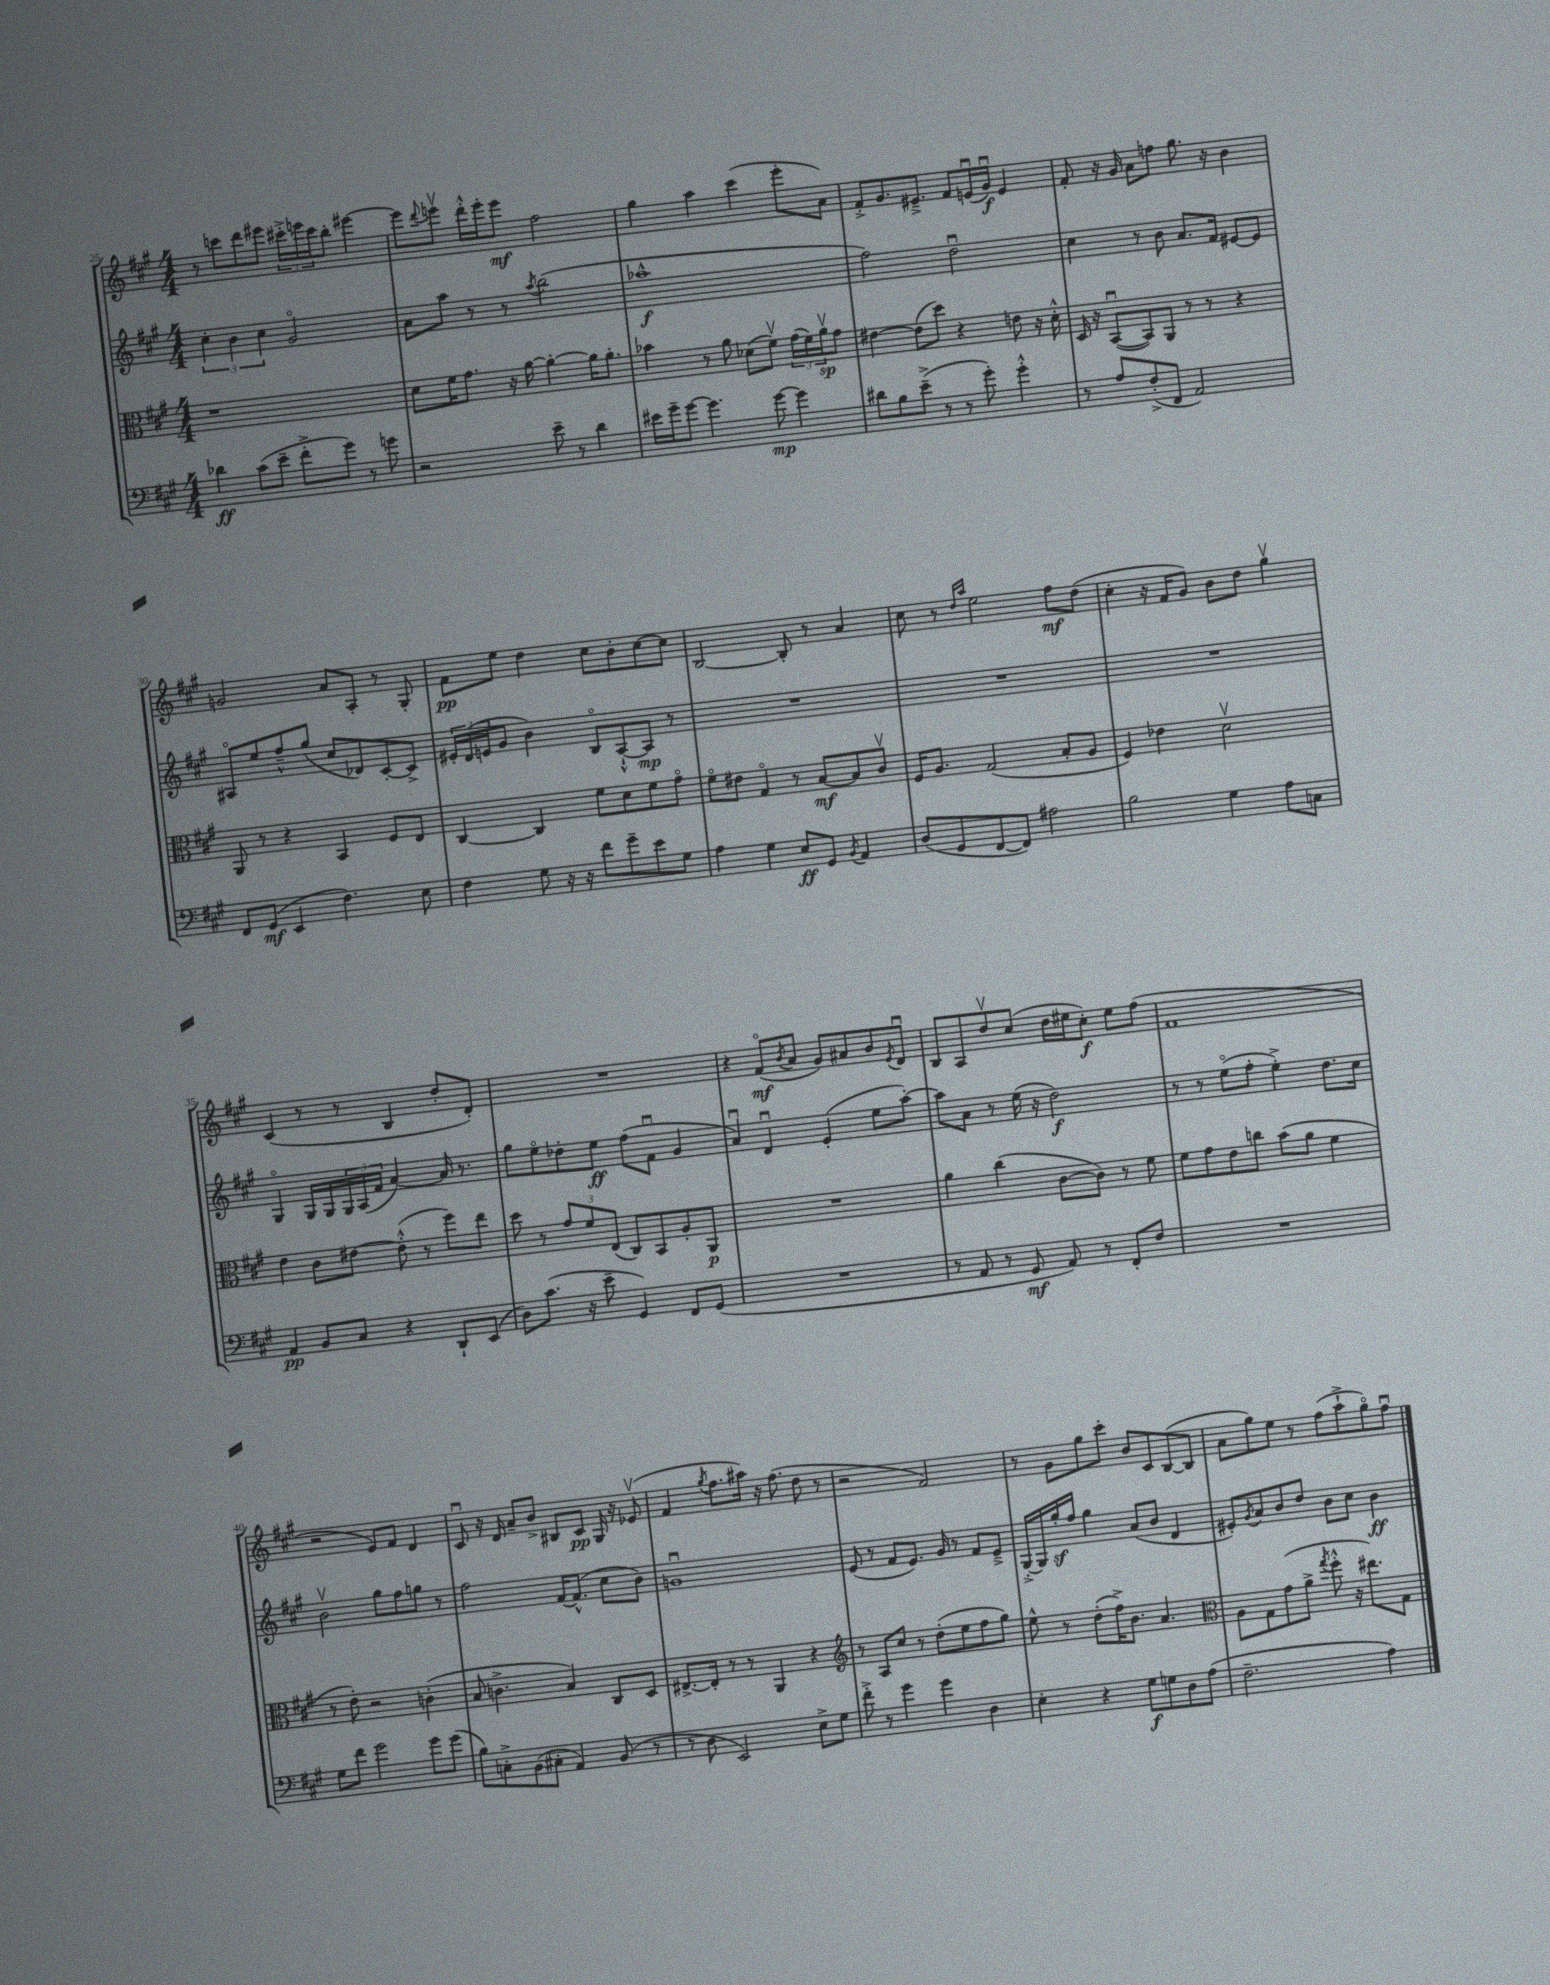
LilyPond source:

<<
\new StaffGroup <<
\new Staff = "s0" {
    \clef treble \key a \major \numericTimeSignature \time 4/4
    r8 c'''8 d'''8 eis'''8 \tuplet 3/2 { cis'''16-.-> e'''16 cis'''16 } b''8-. eis'''4~ |
    eis'''8 \appoggiatura { d'''8 } e'''8\upbow d'''16-.-^ e'''16-. e'''8\mf fis''2 |
    gis''4 a''4 cis'''4( e'''8-. a'8) |
    fis'8-.-> gis'8. eis'8.---> fis'8 e'16\downbow( gis'16\downbow\f) e'4 |
    fis'8-. r16 gis'16 a'8 f''8 gis''8. r16 b'4 |
    g'2 a'8 a8-. r8 gis8-. |
    fis'8\pp e''8 d''4 cis''8 b'8-. cis''8~ cis''8 |
    b2~ b8-. r8 a'4 |
    cis''8 r8 \grace { d''16 a''16 } e''2 fis''8\mf d''8( |
    cis''4-. r16 fis'16 gis'8) b'8 d''8 gis''4\upbow |
    cis'4( r8 r8 b4 d''8-. d'8-.) |
    R1 |
    r4 fis'8\flageolet\mf( \acciaccatura { b'8 } a'8 gis'8) ais'8 b'8 \acciaccatura { e'8 } d'8\downbow |
    b8 a8 d''8\upbow cis''8( d''16 eis''16 cis''8-.\f) eis''8 fis''8( |
    fis'1 |
    r2 e'8) fis'8 d'4 |
    cis'8\downbow r16 d'16 a'8-- b'8-> bis8 cis'8\pp gis16 r16 ees'8\upbow( |
    fis'4 \acciaccatura { gis''8 } fis''8. ais''16) r16 fis''8.( d''8 r8 |
    r2 fis'2) |
    r8 gis'8 gis''8 cis'''8-. b'8 cis'8 b8~( b8 |
    a'8 gis''8) e''8 r8 fis''8( a''8-!-> gis''8\flageolet) fis''8\downbow \bar "|." |
}
\new Staff = "s1" {
    \clef treble \key a \major \numericTimeSignature \time 4/4
    \tuplet 3/2 { cis''4-. b'4 cis''4 } gis'2\flageolet |
    a'8 a''8 r8 r8 \acciaccatura { a''8 } b''2( |
    aes''1-^\f |
    fis''2) d''2\downbow |
    cis''4 r8 b'8 a'8. fis'16 eis'8~ eis'8 |
    ais8\flageolet e''8 fis''8---^ gis''8( cis''8 des'8) cis'8~-. cis'8-> |
    \tuplet 3/2 { eis'16-. d'16( e'16 } gis'8 b'4) b8\flageolet a8~-!-^ a8\mp r8 |
    R1 |
    R1 |
    R1 |
    gis4\flageolet gis16 gis16 \tuplet 3/2 { gis16 a16( fis'16 } a'4~) a'16 r8. |
    gis''8 e''8\flageolet des''8-. e''8\ff fis''8( fis'8\downbow gis'4 |
    a'4\downbow) d'4\downbow e'4-.( e''8 a''8~-.) |
    a''8 a'8 r8 e''16( r16 d''2\f) |
    r8 r8 e''8\flageolet( fis''8-. e''4-.->) d''8. cis''16 |
    b'2\upbow gis''8 fis''8 g''8 r8 |
    fis''2 fis'16~ fis'8.-^( cis''8 b'8) |
    g'1\downbow |
    e'8( r8 fis'8 e'8.) gis'16 r8 fis'8 e'8---> |
    gis16~-.-> gis16 gis''16-.\sf fis''16 gis''4 a'8( b'8 d'4 |
    eis'8-.) \acciaccatura { gis'8 } a'8 b'8 d''8 b'8 cis''8 b'4\ff \bar "|." |
}
\new Staff = "s2" {
    \clef alto \key a \major \numericTimeSignature \time 4/4
    r1 |
    d'8 fis'16 gis'8. r16 a'16~ a'4~-. a'16 a'8.-. |
    bes'4 r8 a'8 des'8( fis'8\upbow) \tuplet 3/2 { gis'16( fis'16) a'16\upbow\sp } gis'8 |
    eis'4~ eis'8( d''8) r4 e'8 r16 d'16-.-^ |
    d16 r16 b,8~\downbow( b,8) a,8 r8 r8 r4 |
    a,8 r8 r4 b,4 fis8 e8 |
    cis4~ cis4 fis'8 d'8 fis'8 gis'8\flageolet |
    fis'8\flageolet eis'8 gis4\flageolet r8 b8~\mf b8 cis'8\upbow |
    fis16 a8. gis2( b8-. a8 |
    fis4) ees'4 d'2\upbow |
    e'4 cis'8 eis'8~ eis'8-.-^( r8 fis''8) e''8 |
    d''8 r8 \tuplet 3/2 { gis'8 fis'8 e8( } cis8) b,8 a8-. a,8\p |
    R1 |
    a'4 cis''4( cis'8~ cis'8) r8 fis'8 |
    fis'8 gis'8 e'8 c''8 b'8( a'8 fis'4 |
    r8 e'8-.) r2 c'4-.( |
    b8 c'4.-> b4) cis8 d8 |
    eis8.~-> eis16-. r8 r8 a,4 r4 |
    \clef treble r8 a8 cis''8 r8 d''8-.( e''8 fis''8 gis''8) |
    e''8-^ r8 d''8-.( fis''16->) b'8. a'4. |
    \clef alto a8 gis8 gis'8( a'8-> \acciaccatura { gis''8 } fis''8-.-^ r16 eis''8.) gis8 \bar "|." |
}
\new Staff = "s3" {
    \clef bass \key a \major \numericTimeSignature \time 4/4
    des'4\ff cis'8( e'8-- fis'8-.-> gis'8) r8 g'8 |
    r2 e'8-- r8 d'4 |
    eis'16 gis'16-- gis'8~ gis'4. gis'8~\mp gis'4 |
    dis'8 b8 e'8--->( r8 r8 gis'8-.) gis'4-.-^ |
    r8 a8 fis8-.->( fis,8 a,2) |
    fis,8 gis,8\mf( e,4 fis4.) e8 |
    fis4 gis8 r16 r16 fis'8 gis'8-- e'8 gis8 |
    a4 gis4 e8\ff gis,8 \acciaccatura { b,8 } a,4 |
    d8( gis,8 fis,8~ fis,8) ais2 |
    b2 gis4 a8 c8 |
    a,4\pp b,8 cis8 r4 d,8-! e,8( |
    d8) cis'8.( r16 e'8-- gis,4) fis,8 gis,8( |
    R1 |
    r8 a,8 r8 gis,8\mf a,8) r8 fis,8-. fis8 |
    R1 |
    gis8 fis'8 gis'2 gis'8 gis'8( |
    b8) c8-.-> b,8( cis8-. a,4) b,8( r8 |
    r8 d8 e,2) e8-> gis8 |
    fis'8-.-> r8 gis'4 gis'4 d4 |
    e4-. r4 gis8\f g8 d8 a8( |
    fis2.-- a4) \bar "|." |
}
>>
>>
\layout { \context { \Score currentBarNumber = #25 } }
